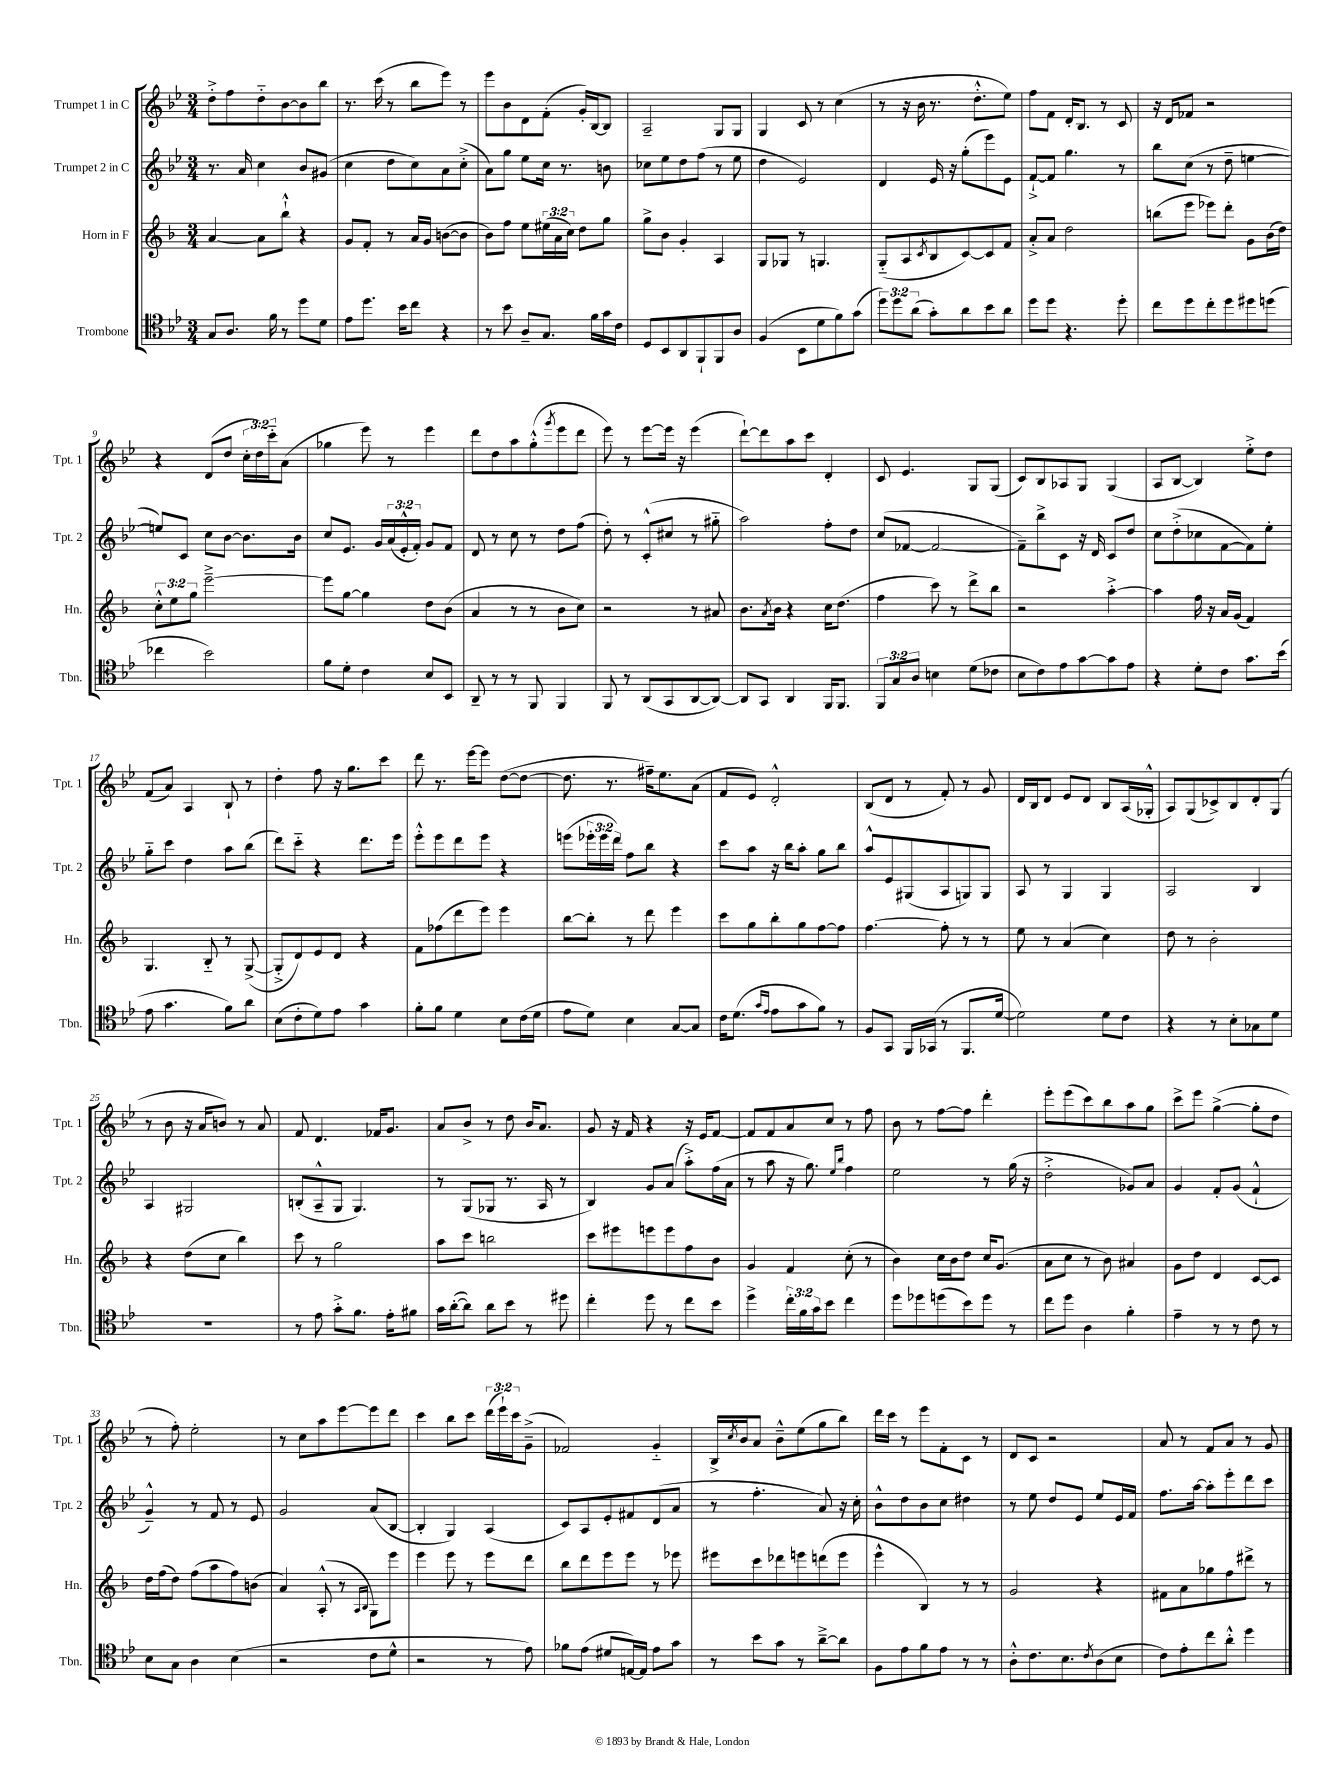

**kern	**kern	**kern	**kern
*staff4	*staff3	*staff2	*staff1
*clefC4	*clefG2	*clefG2	*clefG2
*k[b-e-]	*k[b-]	*k[b-e-]	*k[b-e-]
*M3/4	*M3/4	*M3/4	*M3/4
8G/L	[4a/	8.r	8dd'^\L
8.A/J	.	.	8ff\
.	.	16a/	.
.	8a\]L	4cc\	8dd'~\
16f\	.	.	.
8r	8bb-`^^\J	.	[8b-\
8dd\L	4r	8b-/L	8b-\]
8d\J	.	(8g#/J	8bb-\J
=	=	=	=
8e-\L	8g/L	4cc\	8.r
8.dd\J	8f'/J	.	.
.	.	.	(16ccc\
.	8r	8dd\L	8r
16b-\LK	.	.	.
8cc\J	16a/LL	8cc\)	8bb-\L
.	16g/JJ	.	.
4r	([8b\L	8a\	8eee-\J)
.	8b\]J	(8cc'^\J	8r
=	=	=	=
8r	8b-\L)	8a\L)	8eee-\L
8b-\	8ff\J	8gg\J	8b-\
8A~/L	8ee\L	8ee-\L	8d\
8.G/J	(24ee#\L	16cc\Jk	(8f'\J
.	24a\	.	.
.	.	8.r	.
.	24cc\JJ)	.	.
.	8dd\L	.	16g'/LL)
16f\LL	.	.	[16B-/J
16g\	8gg\J	8b\	8B-/]J
16c\JJ	.	.	.
=	=	=	=
8D/L	8gg^\L	8cc-\L	2A~/
8BB-/	8b-\J	8ee-\	.
8AA/	4g'/	8dd\	.
8FF`/	.	(8ff\J	.
8FF/	4A/	8r	8G/L
8A/J	.	8ee-\	8G/J
=	=	=	=
(4F/	8G/L	4dd\	4G/
.	8G-/J	.	.
8BB-\L	8r	2e-/)	8c/
8d\	4.G/	.	8r
8f\)	.	.	(4cc\
(8g\J	.	.	.
=	=	=	=
12dd\L)	(8G'~/L	4d/	8r
12dd\	.	.	.
.	8A/	.	16r
(12a\J	.	.	.
.	.	.	16b-\
.	8qc/	.	.
8g'\L)	8B-/	16e-/	8.r
.	.	16r	.
8a\	[8c/)	(8gg'\L	.
.	.	.	8.dd'^^\L
8b-\	8c/]	8eee-\)	.
8a\J	8f/J	8e-\J	8ee-\J)
=	=	=	=
8dd\L	8a'^/L	[8f`^/L	8ff\L
8dd\J	8a/J	8f/]J	8f\J
4.r	2dd\	4.gg\	16d'/LK
.	.	.	8.B-/J
.	.	.	8r
8dd'\	.	8r	8c/
=	=	=	=
8cc\L	(8bb\L	8bb-\L	16r
.	.	.	16d/LK
8dd\	8eee\J	(8cc\J	8f-/J
8cc'\	8eee-\L)	8r	2r
8dd\	8ddd'\J	8dd~\	.
8dd#\	8g\L	[4ee\	.
(8dd\J	(16b-\L	.	.
.	16dd\JJ)	.	.
=	=	=	=
4cc-\	12cc'^^\L	8ee/]L)	4r
.	12ee\	.	.
.	.	8c/J	.
.	12gg\J	.	.
2b-\)	[2eee~^\	8cc\L	(8d/L
.	.	[8b-\J	8dd/J
.	.	8.b-\]L	24cc'\LL
.	.	.	24dd\)
.	.	.	24ccc'~\J
.	.	.	(8a\J
.	.	16b-\Jk	.
=	=	=	=
8f\L	8eee\]L	8cc/L	4gg-\
8d'\J	[8gg\J	8.e-/J	.
4c\	4gg\]	.	8eee-\)
.	.	16g/LL	.
.	.	(24a/	8r
.	.	24e-'^^/	.
.	.	24f'/JJ)	.
8B-/L	8dd\L	8g/L	4eee-\
8BB-/J	(8b-\J	8f/J	.
=	=	=	=
8AA~/	4a/	8d/	8ddd\L
8r	.	8r	8dd\
8r	8r	8cc\	8aa\
8FF/	8r	8r	(8gg'^^\
.	.	.	8qggg/
4FF/	8b-\L	8dd\L	8eee-\
.	8cc\J)	(8ff\J	8ddd\J
=	=	=	=
8FF/	2r	8dd'\)	8eee-\)
8r	.	8r	8r
(8AA/L	.	(8c'^^/L	[8eee-\L
8GG/	.	8cc#/J	16eee-\]Jk
.	.	.	16r
[8AA/	8r	8r	(4eee-\
8AA/_J)	8a#/	8gg#'~\	.
=	=	=	=
8AA/]L	8.b-\L	2aa\)	[8ddd`\L)
8GG/J	.	.	8ddd\]
.	8qa/	.	.
.	16b-\Jk	.	.
4AA/	4r	.	8aa\
.	.	.	8ccc\J
16FF/LK	16cc\LK	8ff'\L	4d'/
8.FF/J	(8.dd\J	.	.
.	.	8dd\J	.
=	=	=	=
12FF/L	4ff\	(8cc/L	8c/
12G/	.	.	.
.	.	[8f-/J	4.e-/
12A/J	.	.	.
4B\	8ccc\)	2f-/_	.
.	8r	.	.
(8d\L	8ddd^\L	.	8G/L
8c-\J	8bb-\J	.	(8G/J
=	=	=	=
8B-\L	2r	8f-~\]L)	8c/L)
8c\)	.	8bb-^\	8B-/
8e-\	.	8c\J	8A-/
[8g\	.	16r	8G/J
.	.	16d/	.
8g\]	[4aa'^\	8c/L	(4G/
8e-\J	.	8dd/J	.
=	=	=	=
4r	4aa\]	8cc\L	8A/L
.	.	(8dd'^\	[8B-/J
8d'\L	16ff\	8cc-\	4B-/])
.	16r	.	.
8c\J	16a/LL	[8f\	.
.	(16g/JJ	.	.
8.g\L	4f/)	8f\])	8ee-'^\L
.	.	8ee-'\J	8dd\J
(16b-\Jk	.	.	.
=	=	=	=
8e-\	4.G/	8gg'~\L	(8f/L
4.g\	.	8ccc\J	8a/J)
.	.	4dd\	4A/
.	8B-'~/	.	.
8f\L)	8r	8aa\L	8B-`/
8a\J	([8G^/	(8bb-\J	8r
=	=	=	=
(8B-\L	8G'^/]L	8ddd\L)	4dd'\
8c'\	8d/)	8ccc'~\J	.
8d\)	8e/	4r	8ff\
8e-\J	8d/J	.	16r
.	.	.	8.gg\L
4g\	4r	8.ddd\L	.
.	.	.	8ccc\J
.	.	16eee-\Jk	.
=	=	=	=
8f'\L	8f\L	8eee-'^^\L	8ddd\
8f\J	(8ff-\	8eee-\	8.r
4d\	8ddd\	8ddd\	.
.	.	.	[16eee-\LK
.	8eee\J)	8eee-\J	8eee-\]J
8B-\L	4eee\	4r	([8dd\L
(16c\L	.	.	8dd\_J
16d\JJ	.	.	.
=	=	=	=
8e-\L	[8bb-\L	(8eee\L	8.dd\]
8d\J)	8bb-'\]J	24eee-'\L	.
.	.	24eee-\	.
.	.	.	8.r
.	.	24ddd\JJ)	.
4B-\	8r	8ff\L	.
.	8ddd\	8bb-\J	16ff#~\LK)
.	.	.	8.ee-\
[8G/L	4eee\	4r	.
8G/]J	.	.	(8a\J
=	=	=	=
16c\LK	8ccc\L	8ccc\L	8f/L
(8.d\J	.	.	.
.	8gg\	8aa\J	8e-/J)
16qqg/LL	.	.	.
16qqe-/JJ	.	.	.
8e-\L	8bb-'\	16r	2d'^^/
.	.	16bb-\LK	.
8g\	8gg\	8aa'\J	.
8f\J)	[8ff\	8gg\L	.
8r	8ff\]J	8bb-\J	.
=	=	=	=
8F/L	[4.ff\	8aa^^/L	(8B-/L
8GG/J	.	8e-/	8d/J
16FF/LL	.	(8G#/	8r
(16GG-/JJ	.	.	.
8r	8ff'\]	8A/	8f'/)
8.FF/L	8r	8G/)	8r
.	8r	8G/J	8g/
[16d/Jk	.	.	.
=	=	=	=
2d\])	8ee\	8A/	16d/LL
.	.	.	16B-/J
.	8r	8r	8d/J
.	(4a/	4G/	8e-/L
.	.	.	8d/J
8d\L	4cc\)	4G/	8B-/L
8c\J	.	.	(16A/L
.	.	.	16G-'^^/JJ
=	=	=	=
4r	8dd\	2A/	8A/L)
.	8r	.	(8G/
8r	2b-'\	.	8c-^/)
8B-'\L	.	.	8B-/
8G-\	.	4B-/	8d'/
8d\J	.	.	(8G/J
=	=	=	=
2.r	4r	4A/	8r
.	.	.	8b-\
.	(8dd\L	2G#/	16r
.	.	.	16a/LK
.	8cc\J	.	8b/J)
.	4bb-\)	.	8r
.	.	.	8a/
=	=	=	=
8r	8ccc\	(8B'/L	8f/
8e-\	8r	8A~^^/	4.d/
8g'^\L	2gg\	8G/J	.
8.f\J	.	4.G/)	.
.	.	.	16f-/LK
16e-'\LK	.	.	8.g/J
8f#\J	.	.	.
=	=	=	=
16g\LL	8aa\L	8r	8a/L
([16a'\J	.	.	.
8a\]J)	8ccc\J	(8G/L	8b-^/J
8a\L	2bb\	8G-/J	8r
8b-\J	.	8.r	8dd\
8r	.	.	16b-/LK
.	.	16A/	8.a/J
8dd#\	.	8r	.
=	=	=	=
4cc'\	8ccc\L	4B-/)	8g/
.	8eee#\	.	16r
.	.	.	16f/
8dd\	8eee\	8g/L	4r
8r	8eee\	(8a/J	.
8cc\L	8ff\	8aa'^\L)	16r
.	.	.	16e-/LK
8b-\J	8b-\J	(16ff\L	[8f/J
.	.	16a\JJ	.
=	=	=	=
4dd^\	4g/	8r	8f/]L
.	.	8aa\	8f/
24cc'\LL	4f/	16r	8a/
24f\	.	.	.
.	.	8.gg\)	.
24g\J	.	.	.
8b-\J	.	.	8cc/J
.	.	16qqee-/LL	.
.	.	16qqbb-/JJ	.
4cc\	(8cc'\	4ff\	8r
.	8r	.	8ff\
=	=	=	=
8dd\L	4b-\)	2ee-\	8b-\
8dd-\	.	.	8r
(8dd\	16cc\LL	.	[8ff\L
.	16b-\J	.	.
8b-\)	8dd\J	.	8ff\]J
8dd\J	16cc/LK	8r	4ddd'\
.	(8.g/J	.	.
8r	.	(16gg\	.
.	.	16r	.
=	=	=	=
8cc\L	8a\L	2dd'^\	8eee-'\L
8dd\J	8cc\J	.	(8eee-\
4A\	8r	.	8ccc\)
.	8b-\)	.	8bb-\
4f'\	4a#/	8g-/L)	8aa\
.	.	8a/J	8gg\J
=	=	=	=
4e-~\	8g\L	4g/	8ccc^\L
.	8dd\J	.	8eee-\J
8r	4d/	8f'/L	([4gg^\
8r	.	(8g/J	.
8c\	[8c/L	4f`^^/	8gg'\]L
8r	8c/]J	.	8dd\J
=	=	=	=
8B-\L	16dd\LL	4g~^^/)	8r
.	(16ff\J	.	.
8G\J	8dd\J)	.	8ff'\)
4A\	(8ff\L	8r	2ee-'\
.	8aa\	8f/	.
(4B-\	8ff\)	8r	.
.	(8b\J	8e-/	.
=	=	=	=
2r	4a/)	2g/	8r
.	.	.	8cc\L
.	(8A'^^/	.	8aa\
.	8r	.	[8eee-\
.	16qqA/LL	.	.
.	16qqB-/JJ	.	.
8c\L	8G\L)	(8a/L	8eee-\]
8d^^\J	8eee\J	[8B-/J	8ddd\J
=	=	=	=
2r	4eee\	4B-'/]	4ccc\
.	8eee\	4G/)	8bb-\L
.	8r	.	8ccc\J
8r	8eee\L	(4A/	(24ddd\LL
.	.	.	24eee-`\)
.	.	.	24ccc\J
8e-\)	8ddd\J	.	(8g~^\J
=	=	=	=
8f-\L	8bb-\L	8c/L)	2f-/)
(8e-\J	8ddd\	8A/	.
8d#/L	8eee\	8e-'/	.
[16E/L)	8eee\J	8f#/	.
16E/]JJ	.	.	.
8e-\L	8r	(8d/	4g'~/
8g\J	8eee-\	8a/J	.
=	=	=	=
8r	8eee#\L	8r	16B-^/LL
.	.	.	8qcc/
.	.	.	16b-/J
8b-\L	8ccc\	4.ff'\	8a/J
8g\J	8ddd-\	.	8b-~^^\L
8r	8eee\	.	(8ee-\
[8a~^\L	(8ddd\	8a/)	8gg\
8a\]J	8eee\J	16r	8bb-\J)
.	.	16cc'\	.
=	=	=	=
8F\L	4eee^^\	8b-^^\L	16ddd\LL
.	.	.	16ccc\JJ
8e-\	.	8dd\	8r
8f\	4B-/)	8b-\	8eee-\L
8e-\J	.	8cc\J	8f'\
8r	8r	4dd#\	8c\J
8r	8r	.	8r
=	=	=	=
8A'^^\L	2g/	8r	8d/L
8.c\	.	8ee-\	8c/J
.	.	8dd/L	2r
8.B-\	.	.	.
.	.	8e-/J	.
8qc/	.	.	.
(8A\	4r	8ee-/L	.
8B-\J	.	16e-/L	.
.	.	16f/JJ	.
=	=	=	=
8c\L)	8f#\L	8.ff\L	8a/
8e-'\	8a\	.	8r
.	.	[16aa\Jk	.
8cc\	8gg-\	8aa'\]L	8f/L
8a'^^\J	8ff\	8eee-'\	8a/J
4dd\	8ddd#^\J	8ddd\	8r
.	8r	8ccc\J	8g/
==	==	==	==
*-	*-	*-	*-
